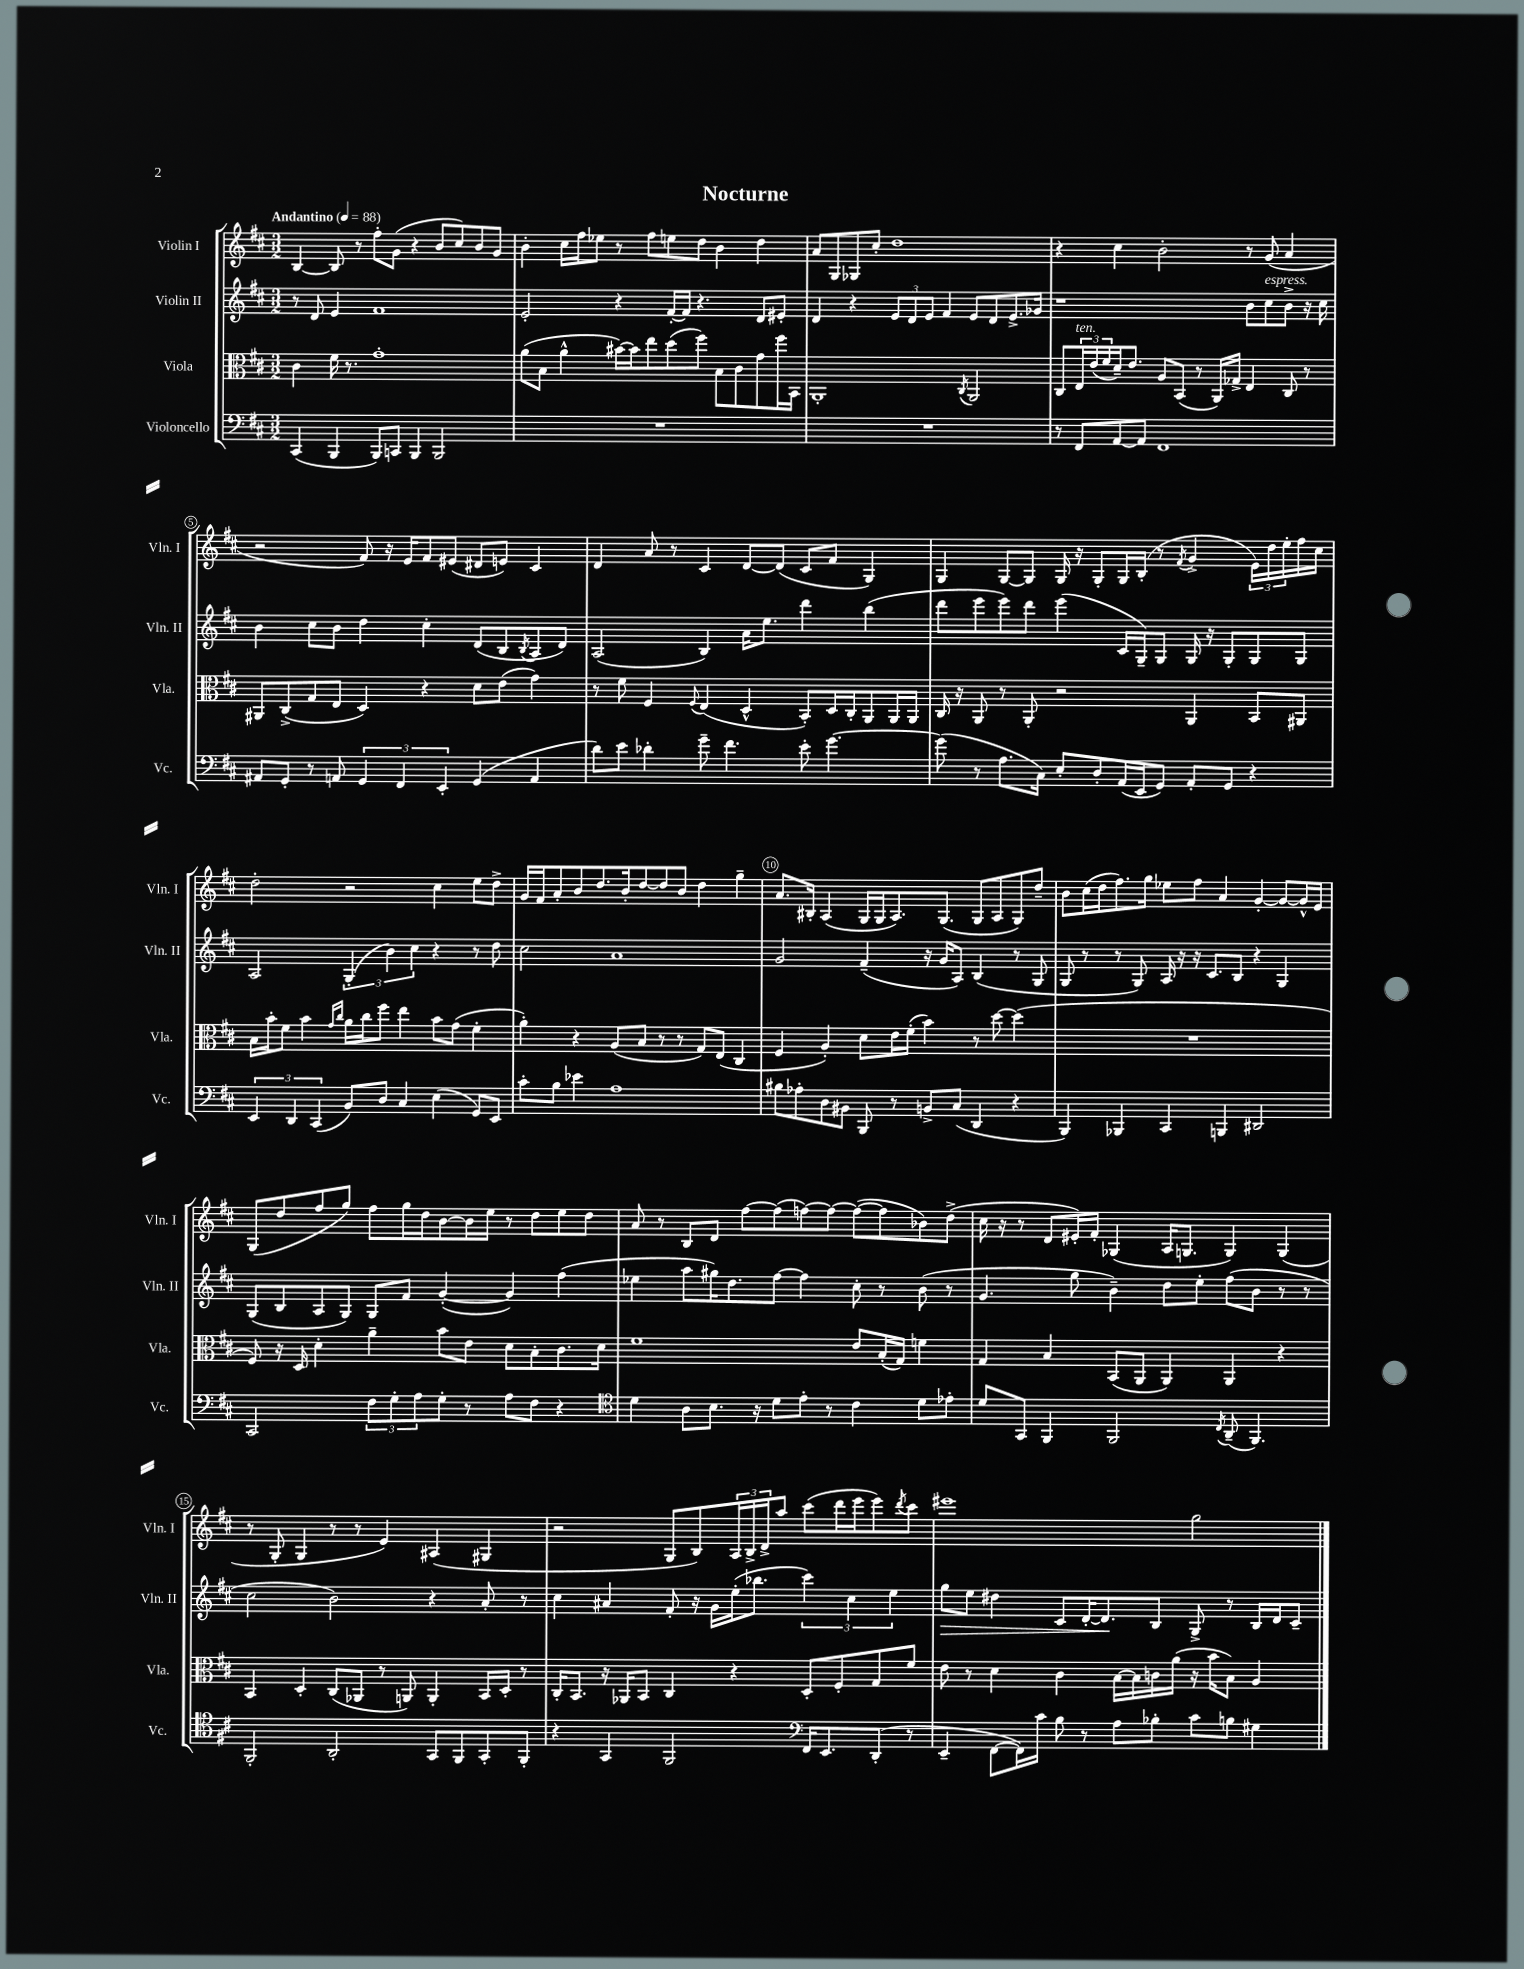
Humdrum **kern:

**kern	**kern	**kern	**kern
*staff4	*staff3	*staff2	*staff1
*clefF4	*clefC3	*clefG2	*clefG2
*k[f#c#]	*k[f#c#]	*k[f#c#]	*k[f#c#]
*M3/2	*M3/2	*M3/2	*M3/2
*MM88	*MM88	*MM88	*MM88
(4CC#	4c#	8r	[4B
.	.	8d	.
4BBB	16f#	4e	8B]
.	8.r	.	.
.	.	.	8r
8BBB)	1g'	1f#	8ff#'
8CC	.	.	(8g
4BBB	.	.	4r
2BBB	.	.	8b
.	.	.	8cc#)
.	.	.	8b
.	.	.	8g
=	=	=	=
1.r	(8a	2e'	4b'
.	8B	.	.
.	4a^^	.	16cc#
.	.	.	16ff#
.	.	.	8ee-
.	[16b#)	4r	8r
.	16b#]	.	.
.	8ee	.	8ff#
.	(8dd	[16f#'	8ee
.	.	16f#]	.
.	8ff#)	4.r	8dd
.	8B	.	4b
.	8c#	.	.
.	8g	8d	4dd
.	16ff#	8e#'	.
.	16BB	.	.
=	=	=	=
1.r	1AA'	4d	8a
.	.	.	8G
.	.	4r	8G-
.	.	.	8cc#'
.	.	12e	1dd
.	.	12d	.
.	.	12e	.
.	.	4f#	.
.	8qC#	.	.
.	2AA	8e	.
.	.	8d	.
.	.	8.e^	.
.	.	16g-	.
=	=	=	=
8r	8C#	1r	4r
8FF#	24E	.	.
.	(24e	.	.
.	24f#	.	.
[8AA	16d~)	.	4cc#
.	8.e	.	.
8AA]	.	.	.
1FF#	8A	.	2b'
.	(8BB	.	.
.	8r	.	.
.	16AA)	.	.
.	16G-^	.	.
.	4E	8b	8r
.	.	8cc#	(8g
.	8C#	8b^	4a
.	8r	16r	.
.	.	16cc#	.
=	=	=	=
8AA#	8AA#	4b	2r
8GG'	(8C#^	.	.
8r	8G	8cc#	.
8AA	8E	8b	.
6GG	4D)	4dd	8f#)
.	.	.	16r
6FF#	.	.	.
.	.	.	16e
.	4r	4cc#'	8f#
6EE'	.	.	.
.	.	.	(8e#
(4GG	8d	(8d	8d#
.	(8e	8B	8e)
.	.	8qB	.
4AA	4g)	8A	4c#
.	.	8d)	.
=	=	=	=
8d)	8r	(2A	4d
8e	8f#	.	.
4d-'	4F#	.	8a
.	.	.	8r
.	8qqF#	.	.
8g~	(4E	4B)	4c#
4.f#	.	.	.
.	4D^^	16a	[8d
.	.	8.ee	.
.	.	.	(8d]
8e'	8BB')	4ddd	8c#
[4.g	16D	.	8f#
.	16C#'	.	.
.	8AA	(4bb	4G)
.	16AA	.	.
.	16AA	.	.
=	=	=	=
(8g]	16C#	8ddd	4G
.	16r	.	.
8r	8AA	8eee	.
8.A	8r	8eee)	[8G
.	8AA'	8ddd	8G]
16C#)	.	.	.
8E'	2r	(4eee	16G
.	.	.	16r
8D'	.	.	8G'
(16AA	.	16c#	16G
16EE	.	16G~)	(16B'
8GG)	.	8G	8r
.	.	.	8qf#
8AA'	4AA	16G	4g^
.	.	16r	.
8GG	.	8G'	.
4r	8BB	8G	24e)
.	.	.	24dd
.	.	.	24ee'
.	8AA#	8G	16ff#
.	.	.	16cc#
=	=	=	=
6EE	16B	2A	2dd'
.	16b'	.	.
.	8f#	.	.
6DD	.	.	.
.	4b	.	.
(6CC#	.	.	.
.	16qqg	.	.
.	16qqcc#	.	.
8BB)	16a	(6G'	2r
.	16cc#	.	.
8D	8ff#	.	.
.	.	6b)	.
4C#	4ee	.	.
.	.	6cc#	.
(4E	8b	4r	4cc#
.	(8g	.	.
8GG)	4f#'	8r	8ee
8EE	.	8dd	8dd^
=	=	=	=
8c#'	4a')	2cc#	16g
.	.	.	16f#
8B	.	.	8a'
4e-	4r	.	8b
.	.	.	8.dd
1A	(8A	1a	.
.	.	.	16b'
.	8B	.	[8dd
.	8r	.	8dd]
.	8r	.	8b
.	8G)	.	4dd
.	(8E	.	.
.	4C#	.	4gg~
=	=	=	=
8B#	4F#	2g	8.a
8A-'	.	.	.
.	.	.	16B#'
8D	4A')	.	(4A
8BB#	.	.	.
8BBB	8d	(4f#~	16G
.	.	.	16G
8r	16e	.	8.A)
.	(16f#'	.	.
8BB^	4b)	16r	.
.	.	16g	(8.G
(8C#	.	8A)	.
4DD	8r	(4B	8G
.	[8dd	.	8A
4r	(4dd]	8r	8G)
.	.	8G	8dd~
=	=	=	=
4BBB)	1.r	8G	8b
.	.	8r	(16cc#
.	.	.	16dd
4BBB-	.	8r	8.ff#)
.	.	8G)	.
.	.	.	16gg
4CC#	.	16A	8ee-
.	.	16r	.
.	.	16r	8ff#
.	.	8.c#	.
4BBB	.	.	4a
.	.	8B	.
2DD#	.	4r	[4g'
.	.	4G	8g_
.	.	.	16g^^]
.	.	.	16e
=	=	=	=
2CC#	8F#)	(8G	(8G
.	16r	8B	8dd
.	16D	.	.
.	4d'	8A	8ff#
.	.	8G)	8gg)
12F#	4a~	8G	8ff#
12G'	.	.	.
.	.	8f#	16gg
12A	.	.	.
.	.	.	16dd
8G'	8b	([4g'	[8b
8r	8e	.	16b]
.	.	.	16ee
8A	8d	4g])	8r
8F#	8B'	.	8dd
4r	8.c#	(4ff#	8ee
.	.	.	8dd
.	16d	.	.
=	=	=	=
*clefC4	*	*	*
4d	1f#	4ee-	8a
.	.	.	8r
8A	.	8aa	8B
8.B	.	16gg#)	8d
.	.	8.dd	.
.	.	.	[8ff#
16r	.	.	.
8d	.	[8ff#	(8ff#]
8e'	.	4ff#]	[8ff)
8r	.	.	8ff_
4c#	8e	8cc#'	(8ff_
.	(16B'	8r	8ff]
.	16G)	.	.
8d	4f	(8b	8b-)
8e-'	.	8r	(8dd^
=	=	=	=
8d	4G	4.g	16cc#
.	.	.	16r
8GG	.	.	8r
4FF#	4B	.	8d
.	.	8gg	16e#')
.	.	.	16f#'
2FF#	(8BB	4b~)	(4G-
.	8AA	.	.
.	4AA)	8dd	16A
.	.	.	8.G
.	.	8ee'	.
8qC#	.	.	.
(8AA~	4AA	(8ff#	4G)
4.FF#)	.	8b	.
.	4r	8r	(4G
.	.	8r	.
=	=	=	=
2FF#'	4BB	2cc#	8r
.	.	.	8G'
.	4D'	.	4G
2AA'	(8C#	2b)	8r
.	8AA-	.	8r
.	8r	.	4e)
.	8AA)	.	.
8GG	4AA'	4r	(4A#
8FF#	.	.	.
8GG'	16BB	8a'	4G#
.	16D'	.	.
8FF#'	8r	8r	.
=	=	=	=
4r	16C#'	4cc#	2r
.	8.BB	.	.
4GG	16r	4a#	.
.	16AA-	.	.
.	8BB	.	.
2FF#	4C#	8f#'	8G
.	.	16r	8B)
.	.	16g	.
.	4r	(16ee'	24A
.	.	.	24B^
.	.	8.bb-	.
.	.	.	24d^
.	.	.	8aa
*clefF4	*	*	*
16FF#	8D'	6ccc#)	(8ccc#
8.EE	.	.	.
.	8F#'	.	16ddd
.	.	6cc#	.
.	.	.	16eee
(8DD'	8G	.	8eee)
.	.	6ee	.
.	.	.	8qddd
8r	8f#	.	8ccc#
=	=	=	=
4EE~	8e	8gg	1eee#
.	8r	8ee	.
[8FF#	4d	4dd#	.
16FF#])	.	.	.
16c#	.	.	.
8B	4c#	8c#	.
8r	.	[16d'	.
.	.	8.d]	.
8A	[16B	.	.
.	16B]	.	.
8B-'	16c	8B	.
.	(16a	.	.
8c#	16r	8G^	2gg
.	16b	.	.
8B	8B)	8r	.
4G#	4A	16B	.
.	.	16d	.
.	.	8c#~	.
==	==	==	==
*-	*-	*-	*-
